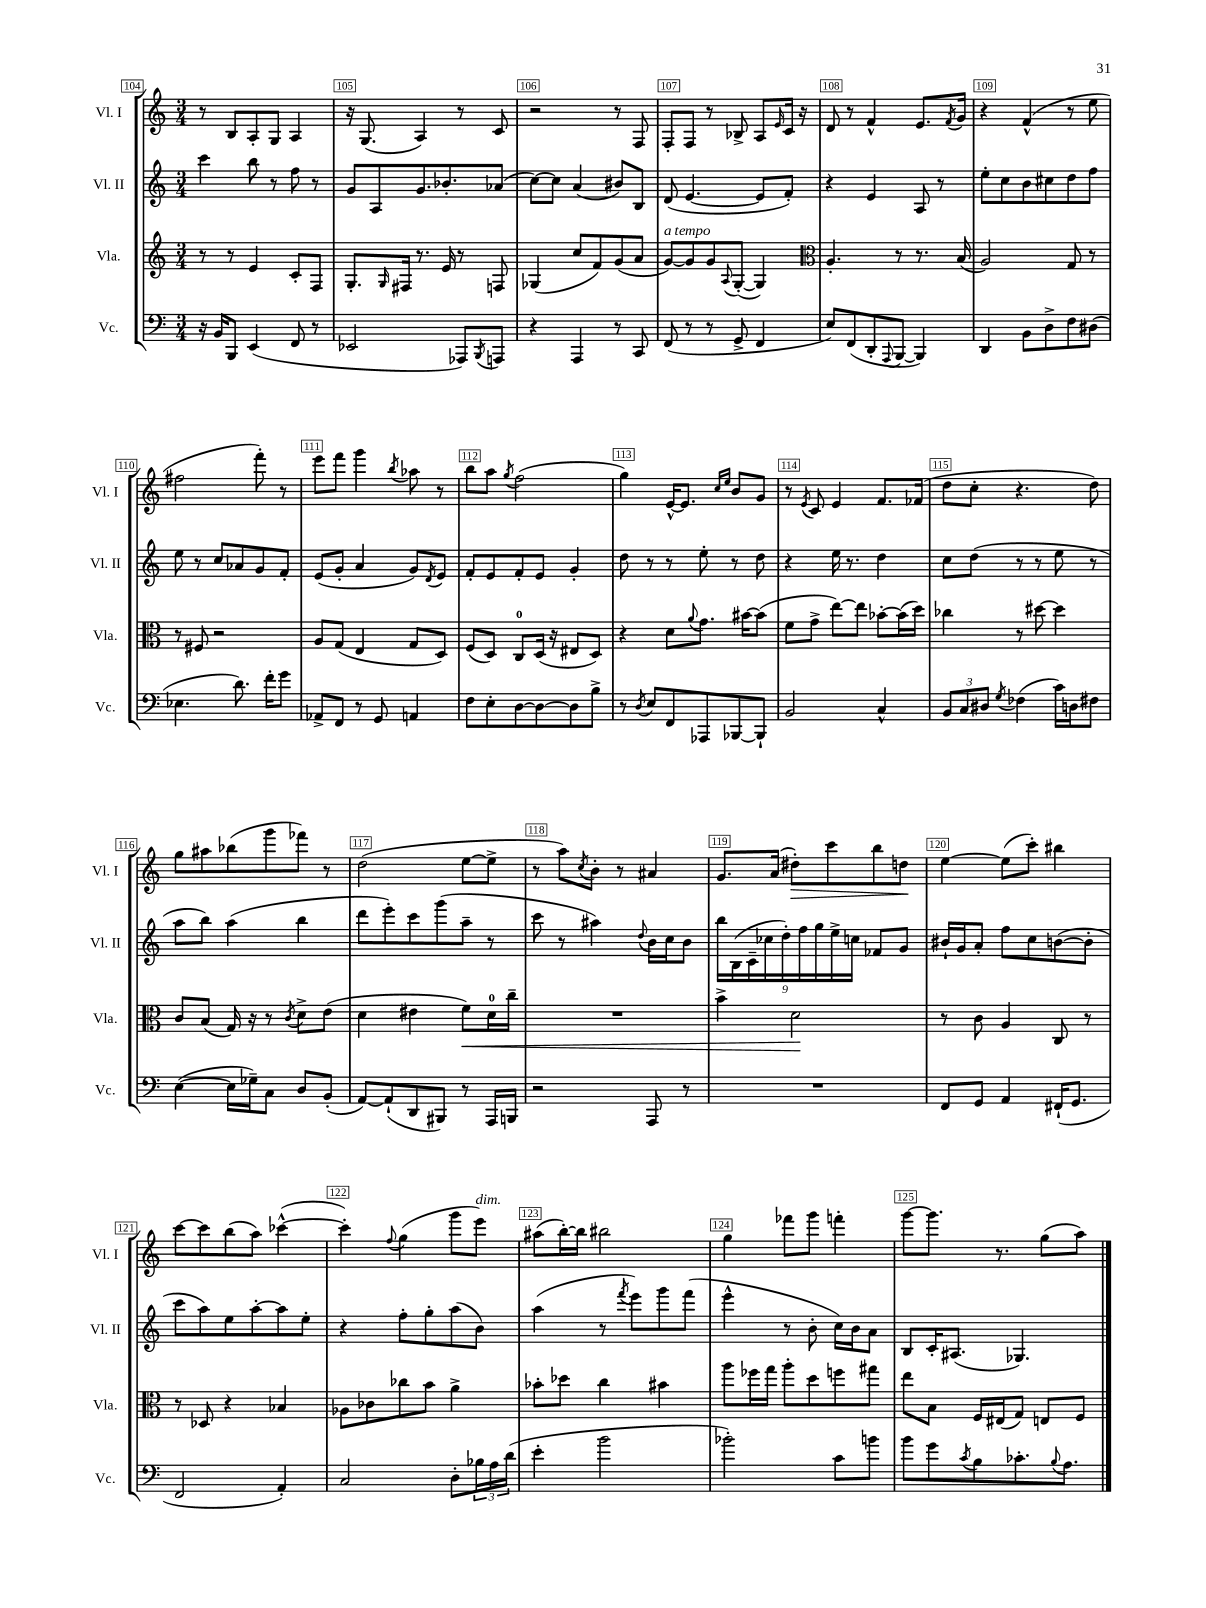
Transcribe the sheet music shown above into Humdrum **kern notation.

**kern	**kern	**dynam	**kern	**kern	**dynam
*part4	*part3	*part3	*part2	*part1	*part1
*staff4	*staff3	*staff3	*staff2	*staff1	*staff1
*I"Vc.	*I"Vla.	*	*I"Vl. II	*I"Vl. I	*
*I'Vc.	*I'Vla.	*	*I'Vl. II	*I'Vl. I	*
*clefF4	*clefG2	*	*clefG2	*clefG2	*
*k[]	*k[]	*	*k[]	*k[]	*
*M3/4	*M3/4	*	*M3/4	*M3/4	*
=104	=104	=104	=104	=104	=104
16r	8r	.	4ccc\	8r	.
16BB/KL	.	.	.	.	.
8BBB/J	8r	.	.	8B/L	.
(4EE/	4e/	.	8bb\	8A'/	.
.	.	.	8r	8G/J	.
8FF/	8c'/L	.	8ff\	4A/	.
8r	8F/J	.	8r	.	.
=105	=105	=105	=105	=105	=105
2EE-X/	8.G'/L	.	8g/L	16r	.
.	.	.	.	(8.G/	.
.	.	.	8A/	.	.
.	16qqG/	.	.	.	.
.	16F#X/Jk	.	.	.	.
.	8.r	.	8.g/	4A/)	.
.	16e/	.	8.b-X'/	.	.
8AAA-X/L)	8r	.	.	8r	.
8qBBB/	.	.	.	.	.
8AAAn/J	8Fn/	.	(8a-X/J	8c/	.
=106	=106	=106	=106	=106	=106
4r	(4G-X/	.	[8cc\L)	2r	.
.	.	.	8cc\J]	.	.
4AAA/	8cc/L	.	(4a/	.	.
.	8f/)	.	.	.	.
8r	(8g/	.	8b#X/L)	8r	.
8CC/	8a/J	.	8B/J	8F/	.
=107	=107	=107	=107	=107	=107
!	!LO:TX:a:i:t=a tempo	!	!	!	!
(8FF/	[8g/L)	.	(8d/	8F'/L	.
8r	8g/]	.	[4.e/	8F/J	.
8r	8g/	.	.	8r	.
.	8qqA/	.	.	.	.
8GG^/	([8G'/J	.	.	8B-X^/	.
4FF/	4G/])	.	8e/L]	8A/L	.
.	.	.	.	16qqe/	.
.	.	.	8f'/J)	16c/Jk	.
.	.	.	.	16r	.
=108	=108	=108	=108	=108	=108
*	*clefC3	*	*	*	*
8E/L)	4.A'/	.	4r	8d/	.
(8FF/	.	.	.	8r	.
8DD'/	.	.	4e/	4f^^/	.
8qqAAA/	.	.	.	.	.
[8BBB/J	8r	.	.	.	.
4BBB/])	8.r	.	8A/	8.e/L	.
.	.	.	8r	.	.
.	.	.	.	8qf/	.
.	(16B/	.	.	16g/Jk	.
=109	=109	=109	=109	=109	=109
4DD/	2A/)	.	8ee'\L	4r	.
.	.	.	8cc\	.	.
8BB\L	.	.	8b\	(4f^^/	.
8D^\	.	.	8cc#X\	.	.
8F\	8G/	.	8dd\	8r	.
(8D#X\J	8r	.	8ff\J	8ee\	.
!!LO:LB:g=z
=110	=110	=110	=110	=110	=110
4.E-X\	8r	.	8ee\	2ff#X\	.
.	8F#X/	.	8r	.	.
.	2r	.	8cc/L	.	.
8.d\)	.	.	8a-X/	.	.
.	.	.	8g/	8fff'\)	.
16f'\KL	.	.	.	.	.
8g\J	.	.	8f'/J	8r	.
=111	=111	=111	=111	=111	=111
8AA-X^/L	8A/L	.	(8e/L	8eee\L	.
8FF/J	(8G/J	.	8g'/J	8fff\J	.
8r	4E/	.	4a/	4ggg\	.
8GG/	.	.	.	.	.
.	.	.	.	8qbb/	.
4AAn/	8G/L	.	8g/L)	8aa-X\	.
.	.	.	8qd/	.	.
.	8D/J)	.	8e/J	8r	.
=112	=112	=112	=112	=112	=112
8F\L	(8F/L	.	8f'/L	8bb\L	.
8E'\	8D/J)	.	8e/	8aa\J	.
.	.	.	.	8qgg/	.
[8D\	8C/L	.	8f'/	(2ff\	.
8D\_	(16D/Jk	.	8e/J	.	.
.	16r	.	.	.	.
8D\]	8E#X/L	.	4g'/	.	.
8B^\J	8D/J)	.	.	.	.
=113	=113	=113	=113	=113	=113
8r	4r	.	8dd\	4gg\)	.
8qD/	.	.	.	.	.
8E/L	.	.	8r	.	.
8FF/	8d\L	.	8r	[16e^^/KL	.
.	.	.	.	8.e/J]	.
.	8qqa/	.	.	.	.
8AAA-X/	8.g\J	.	8ee'\	.	.
.	.	.	.	16qqcc/LL	.
.	.	.	.	16qqee/JJ	.
[8BBB-X/	.	.	8r	8b/L	.
.	[16b#X\KL	.	.	.	.
8BBB-`/J]	(8b#\J]	.	8dd\	8g/J	.
=114	=114	=114	=114	=114	=114
2BB/	8f\L	.	4r	8r	.
.	.	.	.	8qe/	.
.	8g^\J	.	.	8c/	.
.	[8ee\L)	.	16ee\	4e/	.
.	.	.	8.r	.	.
.	8ee\J]	.	.	.	.
4C^^/	[8b-X'\L	.	4dd\	8.f/L	.
.	(16b-\L]	.	.	.	.
.	16dd\JJ)	.	.	(16f-X/Jk	.
=115	=115	=115	=115	=115	=115
12BB/L	4cc-X\	.	8cc\L	8dd\L	.
12C/	.	.	.	.	.
.	.	.	(8dd\J	8cc'\J	.
12D#X/J	.	.	.	.	.
8qG/	.	.	.	.	.
(4F-X\	8r	.	8r	4.r	.
.	[8dd#X\	.	8r	.	.
16c\LL)	4dd#\]	.	8ee\	.	.
16Dn\J	.	.	.	.	.
8F#X\J	.	.	8r	8dd\)	.
!!LO:LB:g=z
=116	=116	=116	=116	=116	=116
([4E\	8c/L	.	8aa\L	8gg\L	.
.	(8B/J	.	8bb\J)	8aa#X\	.
16E\LL]	16G/)	.	(4aa\	(8bb-X\	.
16G-X~\J)	16r	.	.	.	.
8C\J	8r	.	.	8ggg\	.
.	8qc/	.	.	.	.
8D/L	8d^\L	.	4bb\	8fff-X\J)	.
(8BB'/J	(8e\J	.	.	8r	.
=117	=117	=117	=117	=117	=117
[8AA/L)	4d\	.	8ddd\L	(2dd\	.
(8AA`/]	.	.	8eee'\)	.	.
8DD/	4e#X\	.	8ccc\	.	.
8BBB#X/J)	.	.	(8ggg\	.	.
!	!	!LO:HP:b	!	!	!
8r	8f\L)	<	8aa~\J	[8ee\L	.
16AAA/LL	16d\L	.	8r	8ee^\J]	.
16BBBn/JJ	16cc~\JJ	.	.	.	.
=118	=118	=118	=118	=118	=118
2r	2.r	.	8ccc\	8r	.
.	.	.	8r	8aa\L)	.
.	.	.	.	8qcc/	.
.	.	.	4aa#X\)	8b'\J	.
.	.	.	.	8r	.
.	.	.	8qqdd/	.	.
8AAA/	.	.	16b\LL	4a#X/	.
.	.	.	16cc\J	.	.
8r	.	.	8b\J	.	.
=119	=119	=119	=119	=119	=119
2.r	4b^\	.	18bb\LL	8.g/L	.
.	.	.	(18B\	.	.
.	.	.	18c~\	.	.
.	.	.	18cc-X\	.	.
.	.	.	.	(16a/Jk	.
.	.	.	18dd'\)	.	.
!	!	!	!	!	!LO:HP:b
.	2d\	.	.	8dd#X'\L)	>
.	.	.	18ff\	.	.
.	.	.	18gg\	.	.
.	.	.	.	8ccc\	.
.	.	.	18ee^\	.	.
.	.	.	18ccn\JJ	.	.
.	.	.	8f-X/L	8bb\	.
.	.	.	8g/J	8ddn\J	.
.	.	[	.	.	]
=120	=120	=120	=120	=120	=120
8FF/L	8r	.	16b#X`/LL	[4ee\	.
.	.	.	16g/J	.	.
8GG/J	8c\	.	8a'/J	.	.
4AA/	4A/	.	8ff\L	(8ee\L]	.
.	.	.	8cc\	8ccc'\J)	.
(16FF#X`/KL	8C/	.	([8bn\	4bb#X\	.
8.GG/J	.	.	.	.	.
.	8r	.	8b'\J]	.	.
!!LO:LB:g=z
=121	=121	=121	=121	=121	=121
2FF/	8r	.	8ccc\L	[8ccc\L	.
.	8D-X/	.	8aa\)	8ccc\]	.
.	4r	.	8ee\	(8bb\	.
.	.	.	[8aa'\	8aa\J)	.
4AA'/)	4B-X/	.	8aa\]	([4ccc-X^^\	.
.	.	.	8ee'\J	.	.
=122	=122	=122	=122	=122	=122
2C/	8A-X\L	.	4r	4ccc-'\])	.
.	8c-X\	.	.	.	.
.	.	.	.	8qqff/	.
.	8cc-X\	.	8ff'\L	(4gg\	.
.	8b\J	.	8gg'\	.	.
8D'\L	4a^\	.	(8aa\	8ggg\L	.
!	!	!	!	!LO:TX:a:i:t=dim.	!
24B-X\L	.	.	8b\J)	8eee\J)	.
24A\	.	.	.	.	.
(24d\JJ	.	.	.	.	.
=123	=123	=123	=123	=123	=123
4e'\	8b-X'\L	.	(4aa\	(8aa#X\L	.
.	8dd-X\J	.	.	[16bb'\L)	.
.	.	.	.	16bb\JJ]	.
2b\	4cc\	.	8r	2bb#X\	.
.	.	.	8qfff/	.	.
.	.	.	8eee\L)	.	.
.	4b#X\	.	8ggg\	.	.
.	.	.	(8fff\J	.	.
=124	=124	=124	=124	=124	=124
2b-X'\)	8aa\L	.	4eee^^\	4gg\	.
.	16ff-X\L	.	.	.	.
.	16gg\JJ	.	.	.	.
.	8aa'\L	.	8r	8fff-X\L	.
.	8dd\	.	8b'\	8ggg\J	.
8c\L	8ffn\	.	16cc\LL)	4fffn'\	.
.	.	.	16b\J	.	.
8bn\J	8gg#X\J	.	8a\J	.	.
=125	=125	=125	=125	=125	=125
8b\L	8ee\L	.	8B/L	[8ggg\L	.
8g\	8B\J	.	16c'/K	8.ggg\J]	.
.	.	.	(8.A#X/J	.	.
8qc/	.	.	.	.	.
8B\	16F/LL	.	.	.	.
.	(16E#X/J	.	.	8.r	.
8.c-X'\	8G/J)	.	4.G-X/)	.	.
.	8En/L	.	.	(8gg\L	.
8qqB/	.	.	.	.	.
8.A\J	.	.	.	.	.
.	8F/J	.	.	8aa\J)	.
==	==	==	==	==	==
*-	*-	*-	*-	*-	*-
